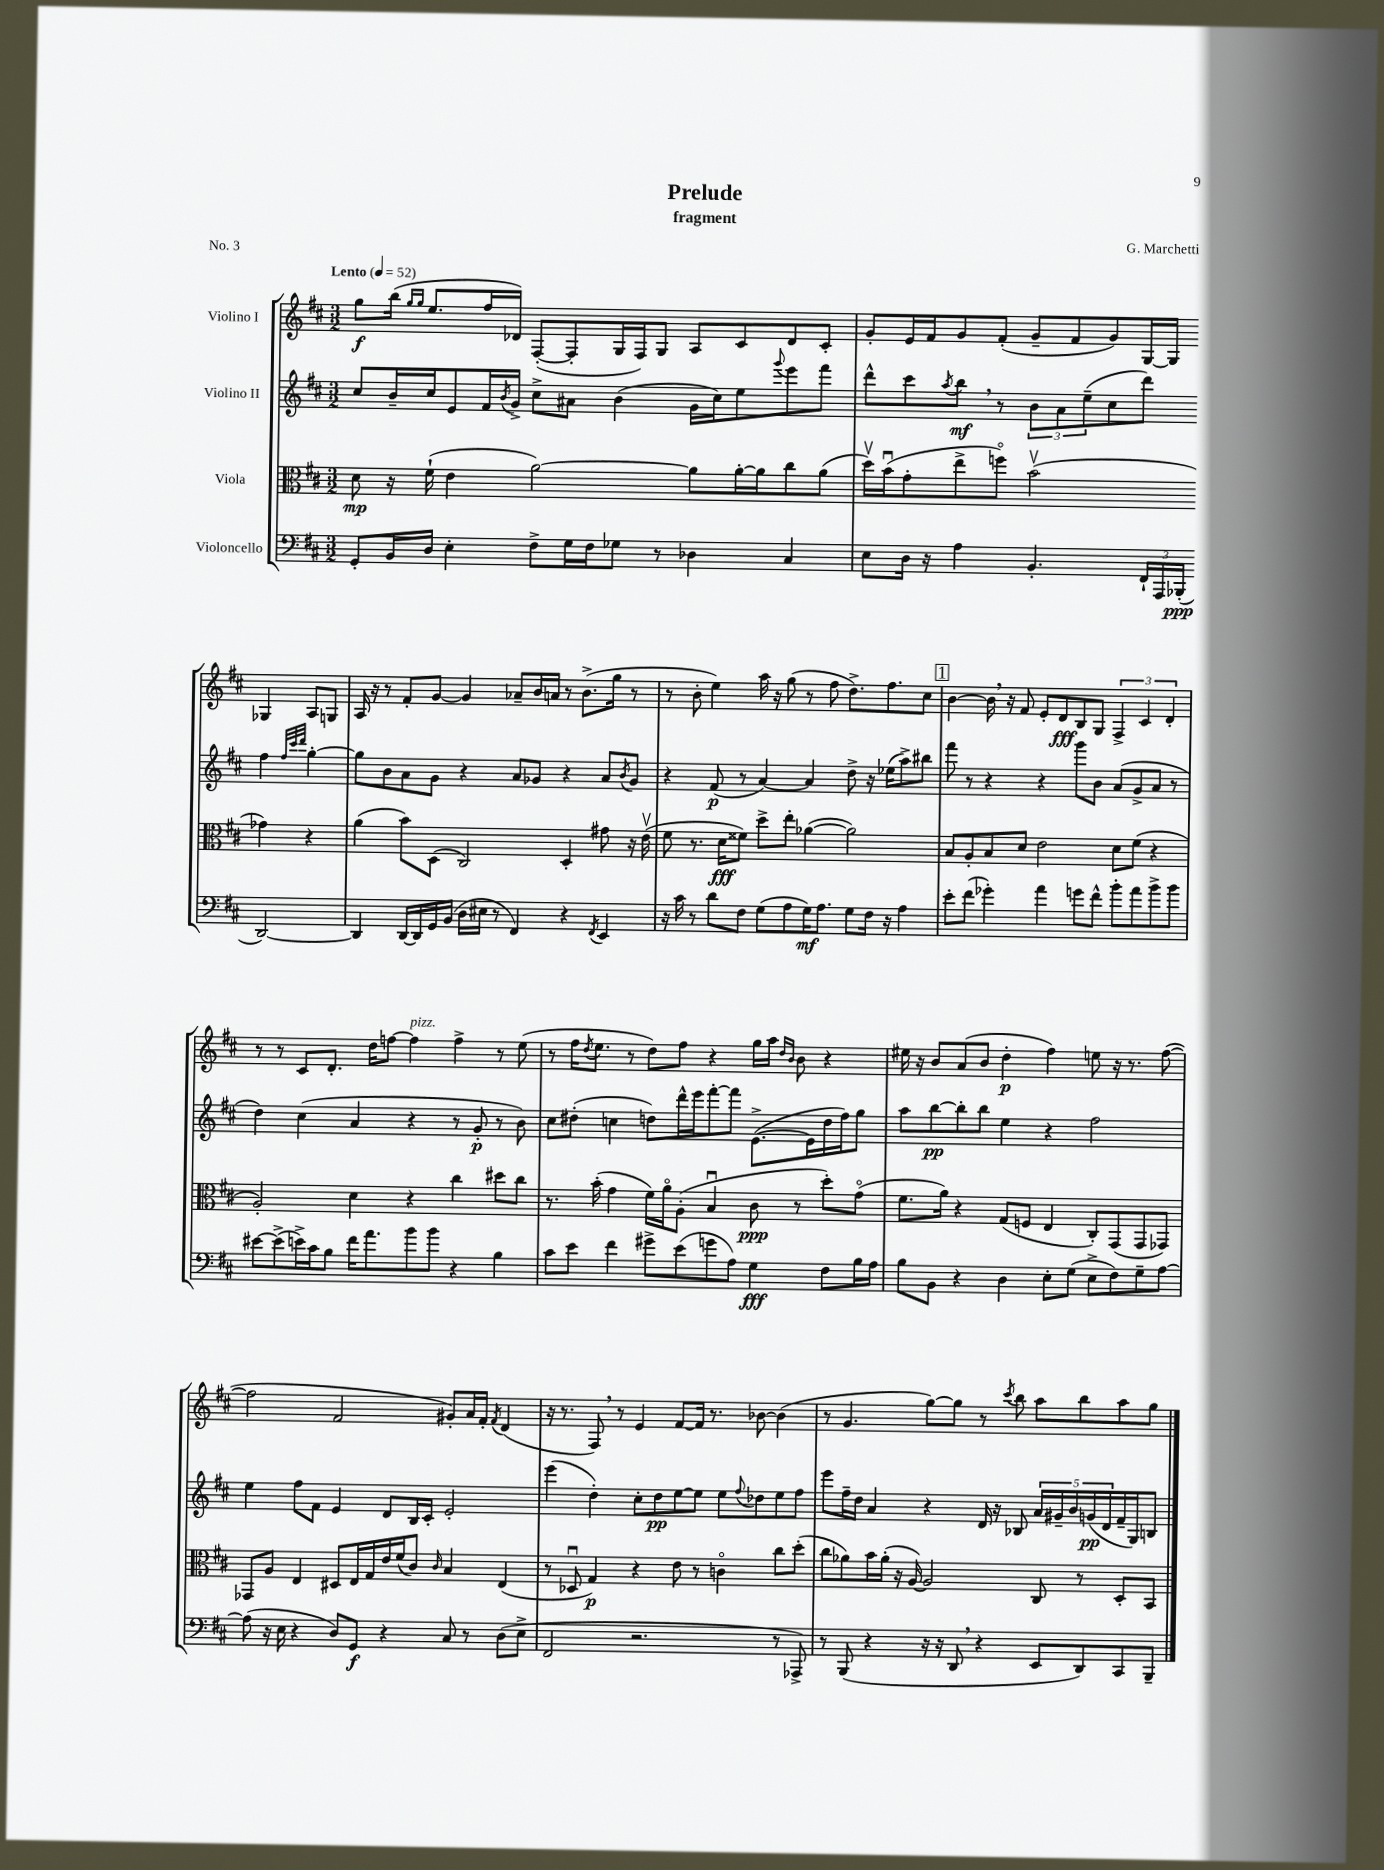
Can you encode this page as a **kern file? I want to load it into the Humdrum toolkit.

**kern	**kern	**kern	**kern
*staff4	*staff3	*staff2	*staff1
*clefF4	*clefC3	*clefG2	*clefG2
*k[f#c#]	*k[f#c#]	*k[f#c#]	*k[f#c#]
*M3/2	*M3/2	*M3/2	*M3/2
*MM52	*MM52	*MM52	*MM52
8GG'	8d	8cc#	8gg
16BB	16r	16b~	(16bb
.	.	.	16qqgg
.	.	.	16qqgg
16D	(16f#`	16cc#	8.ee
4E'	4e	8e	.
.	.	16f#	16ff#
.	.	8qb	.
.	.	16g^	16d-)
8F#^	[2a)	8cc#^	([8F#'
16G	.	8a#	8F#']
16F#	.	.	.
8G-	.	(4b	16G
.	.	.	16F#)
8r	.	.	8G
4D-	8a]	16g	8A
.	.	16cc#)	.
.	[16a'	8ee	8c#
.	16a]	.	.
.	.	8qqggg	.
4C#	8cc#	8eee	8d-
.	(8a	8fff#	8c#'
=	=	=	=
8E	16ddv)	8ddd^^	8g'
.	(16bu	.	.
16D	8g'	8ccc#	16e
16r	.	.	16f#
.	.	8qaa	.
4A	8ee^	8bb	8g
.	8ffo)	8r	(8f#'
4.BB'	(2bv	12b	8g~
.	.	12a	.
.	.	.	8f#
.	.	(12ee~	.
.	.	8cc#	8g)
24FF#`	.	8ddd)	[16G
24AAA	.	.	.
.	.	.	16G]
(24BBB-'	.	.	.
[2DD)	4g-)	4ff#	4G-
.	.	32qqff#	.
.	.	32qqccc#	.
.	.	32qqddd	.
.	4r	[4gg'	8A
.	.	.	8G
=	=	=	=
4DD]	(4a	8gg]	16A
.	.	.	16r
.	.	8b	8r
[16DD	8b)	8a	8f#'
16DD]	.	.	.
16GG	(8D	8g	[8g
(16BB	.	.	.
16D	2C#)	4r	4g]
16E#	.	.	.
8r	.	.	.
4FF#)	.	8a	8a-~
.	.	8g-	16b
.	.	.	16a
4r	4D'	4r	8r
.	.	.	(8.b^
8qFF#	.	.	.
4EE	8g#	8a	.
.	.	.	16gg
.	.	8qb	.
.	16r	8g-	8r
.	(16ev	.	.
=	=	=	=
16r	8f#	4r	8r
16c#	.	.	.
8r	8.r	.	8b'
8d	.	(8f#	4ee)
.	16d	.	.
8F#	8f##)	8r	.
(8G	8dd^	[4a)	16aa
.	.	.	16r
8A	8ee'	.	(8gg
16G)	([4a-	4a]	8r
8.A	.	.	.
.	.	.	8ff#
8G	2a-])	8dd^	8.dd^)
16F#	.	16r	.
16r	.	(16ee-	8.ff#
4A	.	8aa^)	.
.	.	8bb#	8cc#
=	=	=	=
8e'	8B	8fff#	[4b
(8f#	8A'	8r	.
4g-')	8B	4r	16b]
.	.	.	16r
.	8d	.	8f#
4a	2e	4r	8e'
.	.	.	8d
8g	.	8ggg	8B
8f#^^	.	8b	8G
8b'	8d	(8a	6F#^
8a	(8f#	8g^	.
.	.	.	6c#
8b^	4r	8a	.
.	.	.	6d'
8b	.	8r	.
=	=	=	=
[8e#	2A')	4dd)	8r
(8e#^]	.	.	8r
16e^)	.	(4cc#	8c#
16c#	.	.	.
8B	.	.	8.d'
16f#	4d	4a	.
8.a	.	.	16dd
.	.	.	[8ff
8b	4r	4r	4ff]
8b	.	.	.
4r	4cc#	8r	4ff^
.	.	8g'	.
4B	8dd#	8r	8r
.	8cc#	8b)	(8ee
=	=	=	=
8c#	8.r	8cc#	8r
8e	.	(8dd#'	16ff#
.	.	.	8qdd
.	(16b'	.	8.ee
4f#	4g	4cc	.
.	.	.	8r
8g#^	16f#)	8dd)	8dd)
.	16ao	.	.
(8e	(8A'	16ddd^^	8ff#
.	.	16eee	.
8g	4Bu	[8fff#'	4r
8A)	.	8fff#]	.
4G	8c#	([8.e^	16gg
.	.	.	16aa
.	.	.	16qqdd
.	.	.	16qqb
.	8r	.	8b
.	.	16e]	.
8F#	8dd')	16dd	4r
.	.	16ff#)	.
16B	(8go	8gg	.
16A	.	.	.
=	=	=	=
8B	8.f#	8aa	16ee#
.	.	.	16r
8BB	.	[8bb	8b
.	16a)	.	.
4r	4r	8bb']	(8a
.	.	8bb	8b
4D	(8G	4ee	4dd'
.	8F	.	.
8E'	4E	4r	4ff#)
(8G	.	.	.
8E^	8C#')	2ff#	8ee
8F#)	(8GG	.	16r
.	.	.	8.r
8G~	8GG	.	.
[8A	8GG-)	.	([8ff#
=	=	=	=
(8A]	8GG-	4ee	2ff#]
16r	8A	.	.
16E	.	.	.
4r	4E	8ff#	.
.	.	8f#	.
8D)	8D#	4e	2f#
8GG	16E	.	.
.	16G	.	.
4r	16e	8d	.
.	(16f#	.	.
.	8c#)	16B	.
.	.	16c#'	.
.	16qqc#	.	.
8C#	4B	2e'	8g#')
8r	.	.	16a
.	.	.	16f#'
.	.	.	8qf#
(8D	(4E	.	(4d
8E^	.	.	.
=	=	=	=
2FF#	8r	(4eee	16r
.	.	.	8.r
.	8D-u	.	.
.	4G)	4dd')	8F#)
.	.	.	8r
2.r	4r	8cc#'	4e
.	.	8dd	.
.	8e	[8ee	[8f#
.	8r	8ee]	16f#]
.	.	.	8.r
.	4co	8ee	.
.	.	8qqff#	.
.	.	8dd-	[8b-
8r	8cc#	8ee	(4b-]
8AAA-^)	(8dd'	8ff#	.
=	=	=	=
8r	8cc#	8eee	8r
(8BBB	8a-)	16ff#~	4.g
.	.	16dd	.
4r	16b	4a	.
.	(16a-'	.	.
.	16r	.	.
.	[16A)	.	.
16r	2A]	4r	[8gg)
16r	.	.	.
8DD	.	.	8gg]
4r	.	16d	8r
.	.	16r	.
.	.	.	8qccc#
.	.	8B-	8bb
8EE	8C#	20a	8aa
.	.	20g#~	.
.	.	20b	.
8DD)	8r	.	8bb
.	.	(20g	.
.	.	20d	.
8CC#	8D'	16f#~	8aa
.	.	16G)	.
8BBB~	8BB	8B	8gg
==	==	==	==
*-	*-	*-	*-
